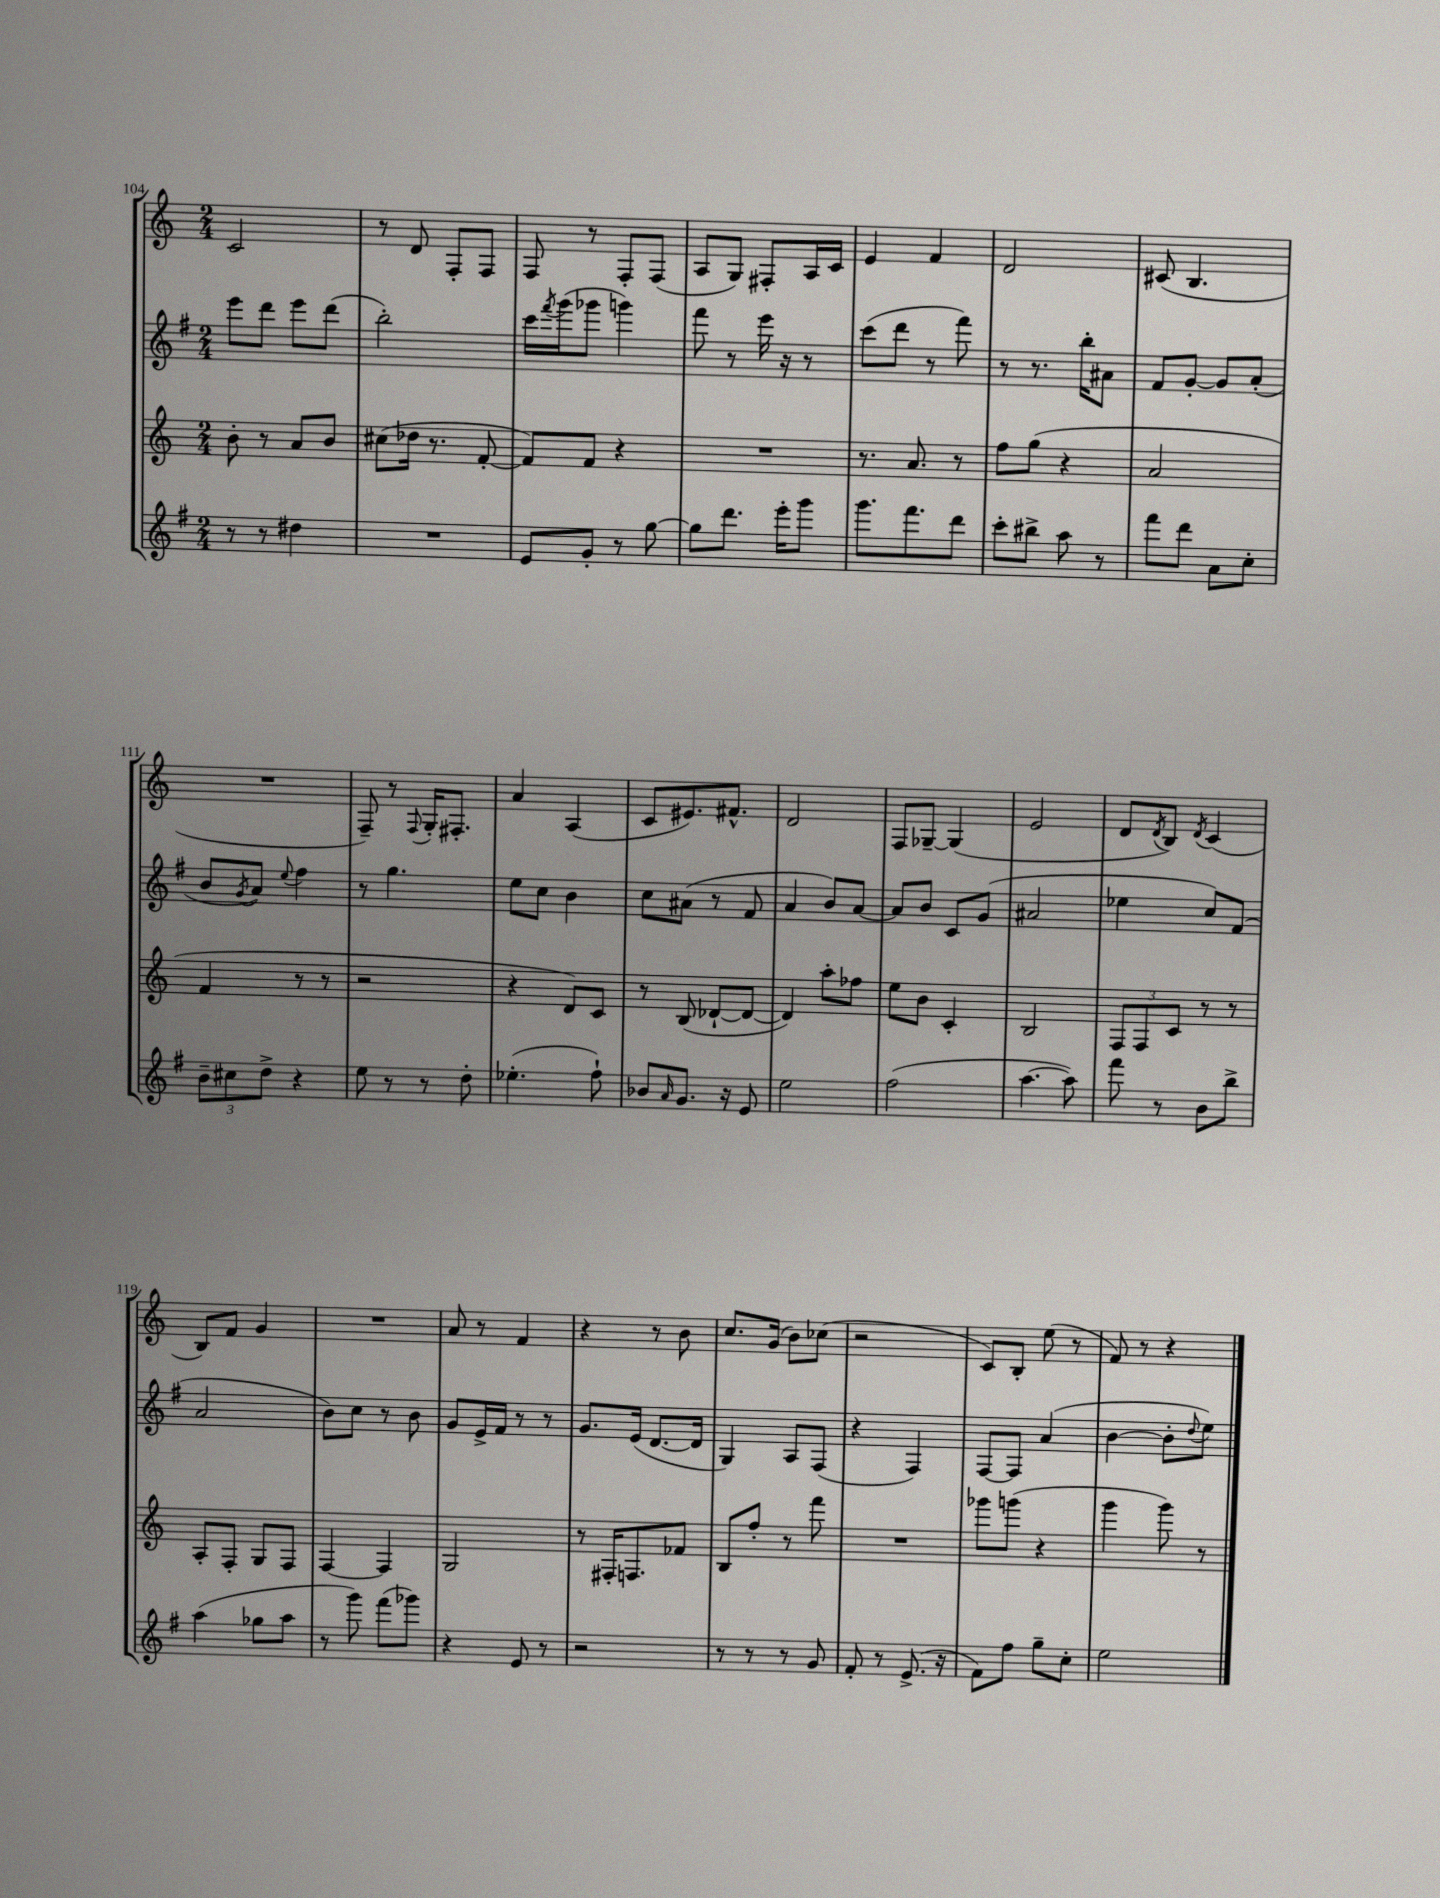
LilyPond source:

<<
\new StaffGroup <<
\new Staff = "s0" {
    \clef treble \key c \major \numericTimeSignature \time 2/4
    c'2 |
    r8 d'8 f8-. f8 |
    f8 r8 f8-. f8( |
    a8 g8) fis8-. a16 c'16 |
    e'4 f'4 |
    d'2 |
    cis'8( b4. |
    R2 |
    f8--) r8 \appoggiatura { f8 } g16-. fis8.-. |
    a'4 a4( |
    c'8 eis'8.) fis'8.-^ |
    d'2 |
    f8 ges8~-- ges4( |
    e'2 |
    d'8 \acciaccatura { d'8 } b8) \acciaccatura { d'8 } c'4( |
    b8) f'8 g'4 |
    R2 |
    a'8 r8 f'4 |
    r4 r8 b'8 |
    c''8. g'16( b'8) ces''8( |
    r2 |
    c'8) b8-. e''8( r8 |
    f'8) r8 r4 \bar "|." |
}
\new Staff = "s1" {
    \clef treble \key g \major \numericTimeSignature \time 2/4
    e'''8 d'''8 e'''8 d'''8( |
    b''2-.) |
    c'''16 \acciaccatura { fis'''8 } g'''16( ges'''8 g'''4) |
    fis'''8 r8 e'''16 r16 r8 |
    c'''8( d'''8 r8 fis'''8) |
    r8 r8. b''16-. ais'8 |
    fis'8 g'8~-. g'8 a'8-.( |
    b'8 \acciaccatura { g'8 } a'8) \appoggiatura { e''8 } fis''4 |
    r8 g''4. |
    e''8 c''8 b'4 |
    c''8 ais'8( r8 fis'8 |
    a'4 b'8) a'8~ |
    a'8 b'8 c'8 g'8( |
    ais'2 |
    ees''4 c''8) fis'8( |
    a'2 |
    b'8) c''8 r8 b'8 |
    g'8 e'16-> fis'16 r8 r8 |
    g'8. e'16( d'8.~ d'16 |
    g4) a8 fis8( |
    r4 fis4) |
    fis8~ fis8 a'4( |
    b'4~ b'8-. \appoggiatura { d''8 } e''8) \bar "|." |
}
\new Staff = "s2" {
    \clef treble \key c \major \numericTimeSignature \time 2/4
    b'8-. r8 a'8 b'8 |
    cis''8( des''16 r8. f'8~-. |
    f'8) f'8 r4 |
    R2 |
    r8. a'8. r8 |
    f''8 g''8( r4 |
    a'2 |
    f'4 r8 r8 |
    r2 |
    r4 d'8) c'8 |
    r8 b8( des'8~-! des'8~ |
    des'4) a''8-. fes''8 |
    e''8 b'8 c'4-. |
    b2 |
    \tuplet 3/2 { f8 f8 c'8 } r8 r8 |
    a8-. f8-. g8 f8 |
    f4~ f4 |
    g2 |
    r8 fis16-. f8. fes'8 |
    b8 f''8-. r8 f'''8 |
    R2 |
    ges'''8 g'''8( r4 |
    g'''4 g'''8) r8 \bar "|." |
}
\new Staff = "s3" {
    \clef treble \key g \major \numericTimeSignature \time 2/4
    r8 r8 dis''4 |
    R2 |
    e'8 g'8-. r8 g''8~ |
    g''8 d'''8. e'''16-. g'''8 |
    g'''8. fis'''8. d'''8 |
    c'''8-. bis''8-> a''8 r8 |
    fis'''8 d'''8 a'8 c''8-. |
    \tuplet 3/2 { b'8-- cis''8 d''8-> } r4 |
    e''8 r8 r8 d''8-. |
    ees''4.-.( fis''8-!) |
    bes'8 \grace { a'16 } g'8. r16 e'8 |
    e''2 |
    fis''2( |
    a''4.~ a''8) |
    fis'''8 r8 b'8 b''8-> |
    a''4( ges''8 a''8 |
    r8 g'''8) fis'''8( ges'''8) |
    r4 e'8 r8 |
    r2 |
    r8 r8 r8 g'8 |
    fis'8-. r8 e'8.->( r16 |
    fis'8) fis''8 g''8-- c''8-. |
    e''2 \bar "|." |
}
>>
>>
\layout { \context { \Score currentBarNumber = #104 } }
